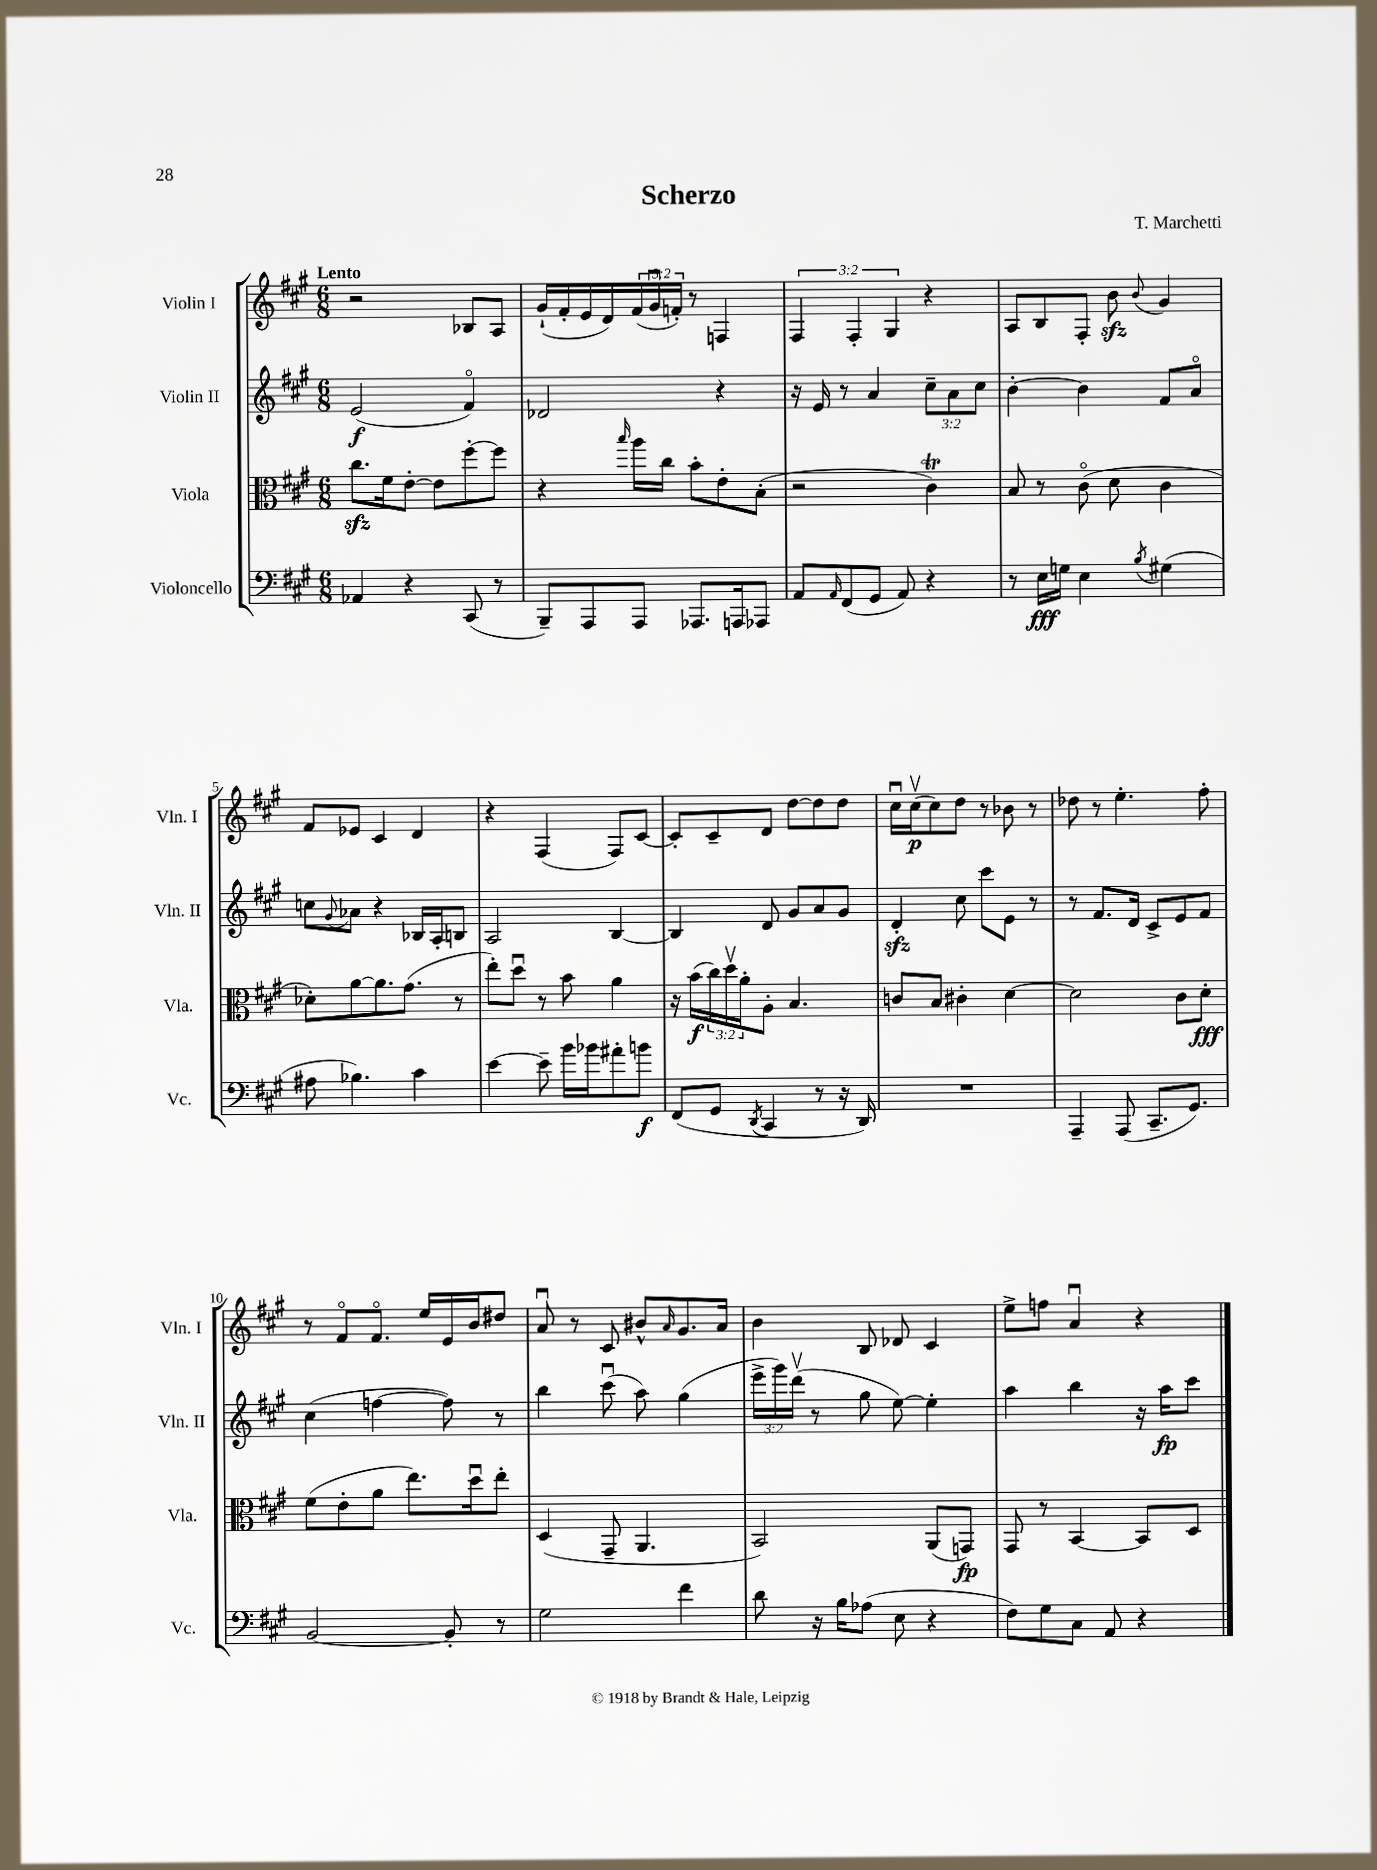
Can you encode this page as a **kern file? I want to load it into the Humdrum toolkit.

**kern	**kern	**kern	**kern
*staff4	*staff3	*staff2	*staff1
*clefF4	*clefC3	*clefG2	*clefG2
*k[f#c#g#]	*k[f#c#g#]	*k[f#c#g#]	*k[f#c#g#]
*M6/8	*M6/8	*M6/8	*M6/8
4AA-/	8.cc#\L	(2e/	2r
.	16f#\k	.	.
4r	[8e'\J	.	.
.	8e\]L	.	.
(8CC#/	[8ff#'\	4f#o/)	8B-/L
8r	8ff#\]J	.	8A/J
=	=	=	=
8BBB~/L)	4r	2d-/	(16g#`/LL
.	.	.	16f#'/
8AAA/	.	.	16e/
.	.	.	16d/)
.	16qqbb/	.	.
8AAA/J	16aa\LL	.	(24f#/
.	.	.	24g#u/
.	16cc#\JJ	.	.
.	.	.	24f'/JJ)
8.AAA-/L	8b'\L	.	8r
.	8e'\	4r	4F/
16AAA/k	.	.	.
8AAA-/J	(8B'\J	.	.
=	=	=	=
8AA/L	2r	16r	6F#/
.	.	16e/	.
16qqAA/	.	.	.
(8FF#/	.	8r	.
.	.	.	6F#'/
8GG#/J	.	4a/	.
.	.	.	6G#/
8AA/)	.	.	.
4r	4c#\)	12cc#~\L	4r
.	.	12a\	.
.	.	12cc#\J	.
=	=	=	=
8r	8B/	[4b'\	8A/L
16E\LL	8r	.	8B/
16G\JJ	.	.	.
4E\	(8c#o\	4b\]	8F#'/J
.	8d\	.	8b\
8qB/	.	.	8qqb/
(4G#\	4c#\	8f#/L	4g#/
.	.	8ao/J	.
=	=	=	=
8A#\	8d-'\L)	8cc\L	8f#/L
.	.	8qqg#/	.
4.B-\)	[8a\	8a-\J	8e-/J
.	8.a\]	4r	4c#/
.	(8.g#\J	.	.
4c#\	.	16B-/LL	4d/
.	.	16A'/J	.
.	8r	8B/J	.
=	=	=	=
[4e\	8ee'\L)	2A/	4r
.	8ddu\J	.	.
8e~\]	8r	.	(4F#/
16b\LL	8b\	.	.
16b-\J	.	.	.
8a#'\	4a\	[4B/	8F#/L)
8b\J	.	.	[8c#/J
=	=	=	=
(8FF#/L	16r	4B/]	8c#'/]L
.	(16b\LL	.	.
8GG#/J	24cc#\)	.	8c#~/
.	24ddv\	.	.
.	24a'\J	.	.
8qDD/	.	.	.
4CC#/	8A'\J	8d/	8d/J
.	4.B/	8g#/L	[8dd\L
8r	.	8a/	8dd\]
16r	.	8g#/J	8dd\J
16DD/)	.	.	.
=	=	=	=
2.r	8c/L	4d'/	16cc#u\LL
.	.	.	(16cc#v\J
.	8B/J	.	8cc#\)
.	4c#'\	8cc#\	8dd\J
.	.	8ccc#\L	8r
.	[4d\	8e\J	8b-\
.	.	8r	8r
=	=	=	=
4AAA~/	2d\]	8r	8dd-\
.	.	8.f#/L	8r
(8AAA/	.	.	4.ee'\
.	.	16d/Jk	.
8.CC#~/L	.	8c#^/L	.
.	8c#\L	8e/	.
8.GG#/J)	.	.	.
.	8d'\J	8f#/J	8ff#'\
=	=	=	=
[2BB/	(8f#\L	(4cc#\	8r
.	8e'\	.	8f#o/L
.	8a\J	[4ff\	8.f#o/J
.	8.ee\L)	.	.
.	.	.	16ee/LL
8BB'/]	.	8ff\])	16e/
.	16ddu\k	.	16b/J
8r	8ee'\J	8r	8dd#/J
=	=	=	=
2G#\	(4D/	4bb\	8au/
.	.	.	8r
.	8GG#~/	(8ccc#u\	8c#/
.	4.AA/	8aa\)	8b#^^/L
.	.	.	16qqa/
4f#\	.	(4gg#\	8.g#/
.	.	.	16a/Jk
=	=	=	=
8d\	2BB/)	24eee^\LL	4b\
.	.	24ggg#\)	.
.	.	(24dddv\JJ	.
16r	.	8r	.
16B\LK	.	.	.
(8A-\J	.	8gg#\	8B/
8E\	.	[8ee\)	8d-/
4r	(8AA/L	4ee'\]	4c#/
.	8GG/J)	.	.
=	=	=	=
8F#\L)	8GG#/	4aa\	8ee^\L
8G#\	8r	.	8ff\J
8C#\J	[4BB/	4bb\	4au/
8AA/	.	.	.
4r	8BB/]L	16r	4r
.	.	16aa\LK	.
.	8D/J	8ccc#\J	.
==	==	==	==
*-	*-	*-	*-
